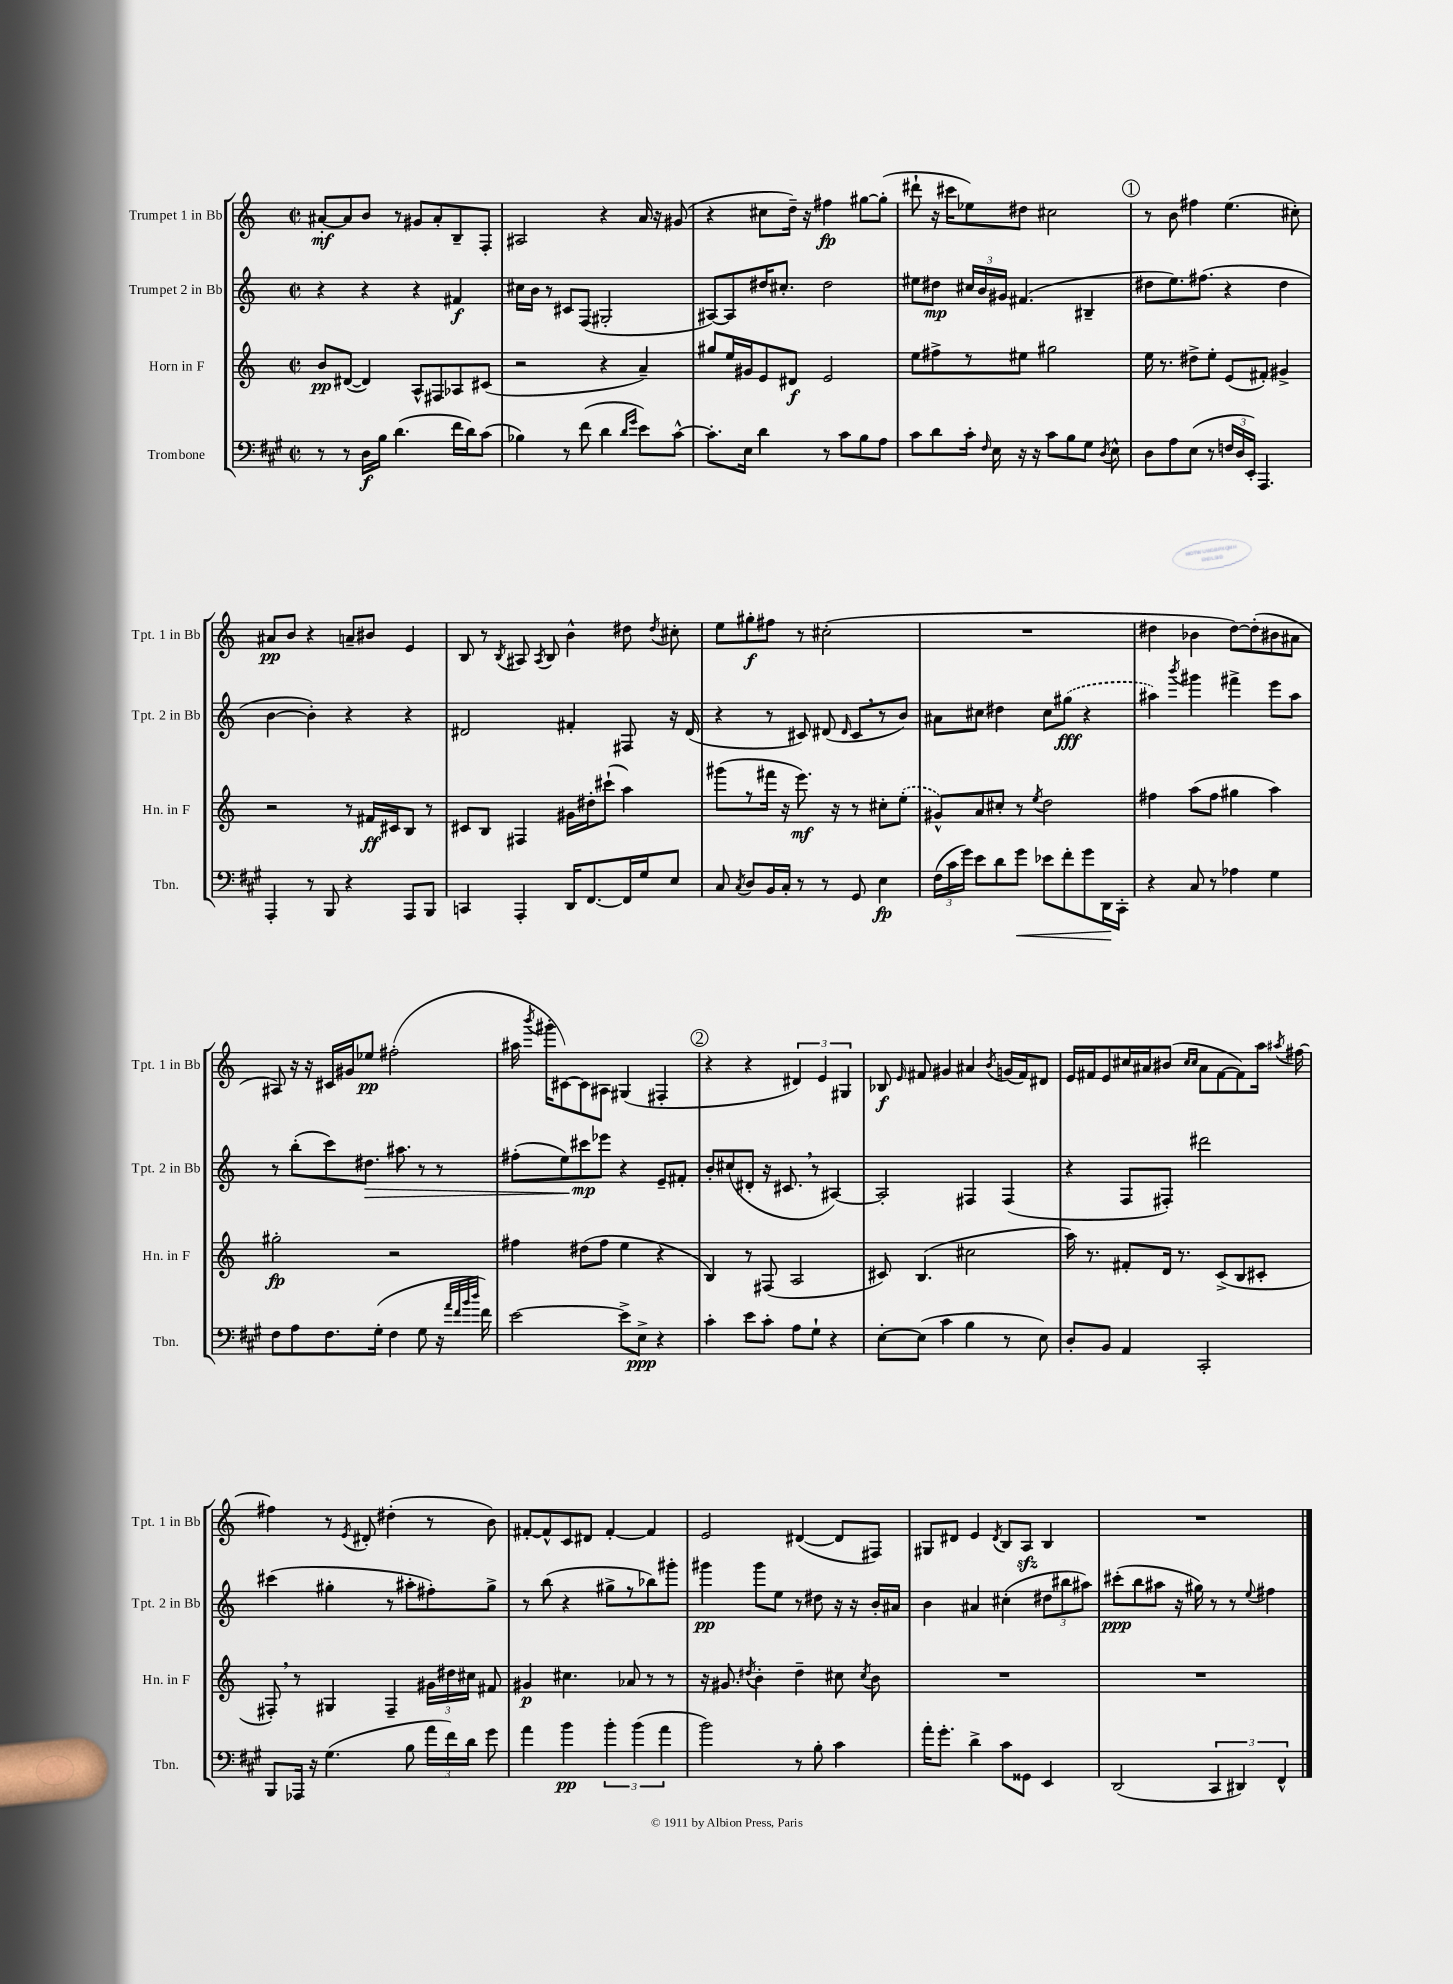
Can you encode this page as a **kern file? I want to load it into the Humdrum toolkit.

**kern	**kern	**kern	**kern
*staff4	*staff3	*staff2	*staff1
*clefF4	*clefG2	*clefG2	*clefG2
*k[f#c#g#]	*k[]	*k[]	*k[]
*M2/2	*M2/2	*M2/2	*M2/2
*met(c|)	*met(c|)	*met(c|)	*met(c|)
8r	8b	4r	[8a#'
8r	([8d#	.	8a#]
16D	4d#])	4r	8b
16B	.	.	.
(4.d	.	.	8r
.	8A^^	4r	8g#
.	8F#	.	8a#'
16f#	8A-	4f#	8B~
16d)	.	.	.
(8c#	(8c#	.	8F'
=	=	=	=
4B-)	2r	16cc#	2A#
.	.	16b	.
.	.	8r	.
8r	.	8c#	.
(8f#	.	(8F	.
4d	4r	2G#'	4r
16qqd	.	.	.
16qqg#	.	.	.
8e)	4a~)	.	16a
.	.	.	16r
[8c#^^	.	.	(8g#
=	=	=	=
8.c#']	8gg#	[8A#)	4r
.	16ee	8A#]	.
16E	16g#	.	.
4d	8e	16dd#	8cc#
.	.	8.cc#'	.
.	8d#	.	16dd~)
.	.	.	16r
8r	2e	2dd#	4ff#
8c#	.	.	.
8B	.	.	[8gg#
8A	.	.	(8gg#']
=	=	=	=
8c#	8ee	8ee#	8ddd#`
8d	8ff#^	8dd#	16r
.	.	.	16ccc#
16c#'	8r	24cc#	8ee-)
.	.	24b	.
16qqF#	.	.	.
16E	.	.	.
.	.	24g#	.
16r	8ee#	(4.f#	8dd#
16r	.	.	.
8c#	2gg#	.	2cc#
8B	.	.	.
8G#	.	4B#~	.
8qD	.	.	.
8E^^	.	.	.
=	=	=	=
8D	16ee	8dd#	8r
.	8.r	.	.
8A	.	8.ee)	8b
(8E	8dd#^	.	4ff#
.	.	(8.ff#	.
8r	8ee'	.	.
24F	(8e	4r	(4.ee
24D	.	.	.
24EE')	.	.	.
4.AAA	8f#')	.	.
.	4g#^	4dd#	.
.	.	.	8cc#')
=	=	=	=
4AAA'	2r	[4b	8a#
.	.	.	8b
8r	.	4b'])	4r
8BBB	.	.	.
4r	8r	4r	8a~
.	16f#	.	8b#
.	16c#	.	.
8AAA	8B	4r	4e
8BBB	8r	.	.
=	=	=	=
4CC	8c#	2d#	8B
.	8B	.	8r
.	.	.	8qB
4AAA'	4F#	.	8A#
.	.	.	8qA#
.	.	.	8B
16DD	16g#	4f#'	4b^^
[8.FF#	16dd#'	.	.
.	(8ccc#`	.	.
16FF#]	4aa)	8F#	8dd#
16G#	.	.	.
.	.	.	8qdd#
8E	.	16r	8cc#'
.	.	(16d#	.
=	=	=	=
8C#	(8ggg#	4r	8ee
8qC#	.	.	.
8D	8r	.	8gg#'
16BB	16fff#	8r	8ff#
16C#'	16r	.	.
8r	8.eee)	8c#)	8r
8r	.	(8d#	(2cc#'
.	16r	.	.
.	.	16qqd#	.
8GG#	8r	8c#	.
4E	8cc#'	8r	.
.	(8ee'	8b)	.
=	=	=	=
(24F#	8g#^^)	8a#	1r
24c#	.	.	.
24g#)	.	.	.
8e	8a	8cc#	.
8d	8cc#'	4dd#	.
8g#	8r	.	.
.	8qee	.	.
8e-	2dd	8cc#	.
8f#'	.	(8gg#	.
8g#	.	4r	.
16DD	.	.	.
16CC#'	.	.	.
=	=	=	=
4r	4ff#	4aa#)	4dd#
.	.	8qbbb	.
8C#	(8aa	4ggg#	4b-
8r	8ff#	.	.
4A-	4gg#	4fff#^	[8dd#)
.	.	.	(8dd#']
4G#	4aa)	8eee	8b#
.	.	8aa#	8a#
=	=	=	=
8F#	2gg#'	8r	8A#)
8A	.	(8bb'	16r
.	.	.	16r
8.F#	.	8ccc)	16c#
.	.	.	16g#
.	.	8.dd#	8ee-
(16G#'	.	.	.
4F#	2r	.	(2ff#'
.	.	8.aa#	.
8G#	.	8r	.
16r	.	8r	.
32qqa	.	.	.
32qqf#	.	.	.
32qqb	.	.	.
32qqdd	.	.	.
16f#)	.	.	.
=	=	=	=
[2e	4ff#	(8ff#'	16aa#
.	.	.	8qbbb
.	.	.	16ggg#'
.	.	8ee)	[8c#)
.	(8dd#	8ccc#	8c#]
.	8ff#	8eee-	8A#
8e^]	4ee	4r	(4G#
8E^	.	.	.
4r	4r	8e~	4F#'
.	.	8f#'	.
=	=	=	=
4c#'	4B)	8b'	4r
.	.	(8cc#	.
8e	8r	8d#'	4r
8c#'	(8F#	16r	.
.	.	8.c#	.
8A	2A	.	6d#)
8G#`	.	8r	.
.	.	.	6e
4r	.	[4A#)	.
.	.	.	6G#
=	=	=	=
[8E'	8c#)	2A#']	8B-
.	.	.	16qqe
(8E]	(4.B	.	8f#
4c#	.	.	4g#
4B	2cc#	4F#	4a#
.	.	.	8qb
8r	.	(4F#	(16g
.	.	.	16f#)
8E)	.	.	8d#
=	=	=	=
8D'	16aa)	4r	16e
.	8.r	.	16f#
8BB	.	.	8e
4AA	8f#'	8F	16cc#
.	.	.	16a#
.	16d	8F#')	(8b#
.	8.r	.	.
.	.	.	16qqcc#
.	.	.	16qqcc#
2CC#'	.	2ddd#	8a#
.	(8c^	.	[8f#
.	8B	.	8f#])
.	8c#'	.	16aa
.	.	.	8qaa#
.	.	.	[16ff#
=	=	=	=
8BBB	8F#')	(4ccc#	4ff#]
16AAA-	8r	.	.
16r	.	.	.
(4.G#	4G#	4gg#'	8r
.	.	.	8qe
.	.	.	8d#'
.	4F#~	8r	(4dd#'
8B	.	8aa#'	.
24a	24g#	8ff#')	8r
24f#)	24dd#	.	.
24d	24cc#	.	.
8g#	8f#	8gg#^	8b)
=	=	=	=
4a	4g#	8r	[8f#'
.	.	(8bb	8f#^^]
4b	4.cc#	4r	8c
.	.	.	8d#
6b'	.	8gg#^	[4f#'
.	8a-	8r	.
(6b	.	.	.
.	8r	8bb-)	4f#]
6a	.	.	.
.	8r	8ggg#'	.
=	=	=	=
2b)	16r	4ggg#	2e
.	8.g#	.	.
.	8qdd#	.	.
.	4b'	8ggg#	.
.	.	8ee	.
8r	4dd#~	8r	([4d#
8B'	.	8dd#	.
4c#	8cc#	16r	8d#]
.	.	16r	.
.	8qcc#	.	.
.	8b	16b'	8F#)
.	.	16a#	.
=	=	=	=
16a'	1r	4b	8G#
8.g#'	.	.	.
.	.	.	8d#
4d^	.	4a#	4e
.	.	.	8qd#
8c#	.	(4cc#'	8B
8GG##	.	.	8A
4EE	.	12dd#	4B
.	.	12bb#	.
.	.	12aa#)	.
=	=	=	=
(2DD	1r	(8ccc#'	1r
.	.	8bb	.
.	.	8aa#	.
.	.	16r	.
.	.	16gg#)	.
6CC#	.	8r	.
.	.	8r	.
6DD#)	.	.	.
.	.	8qqee	.
.	.	4ff#	.
6FF#^^	.	.	.
==	==	==	==
*-	*-	*-	*-
